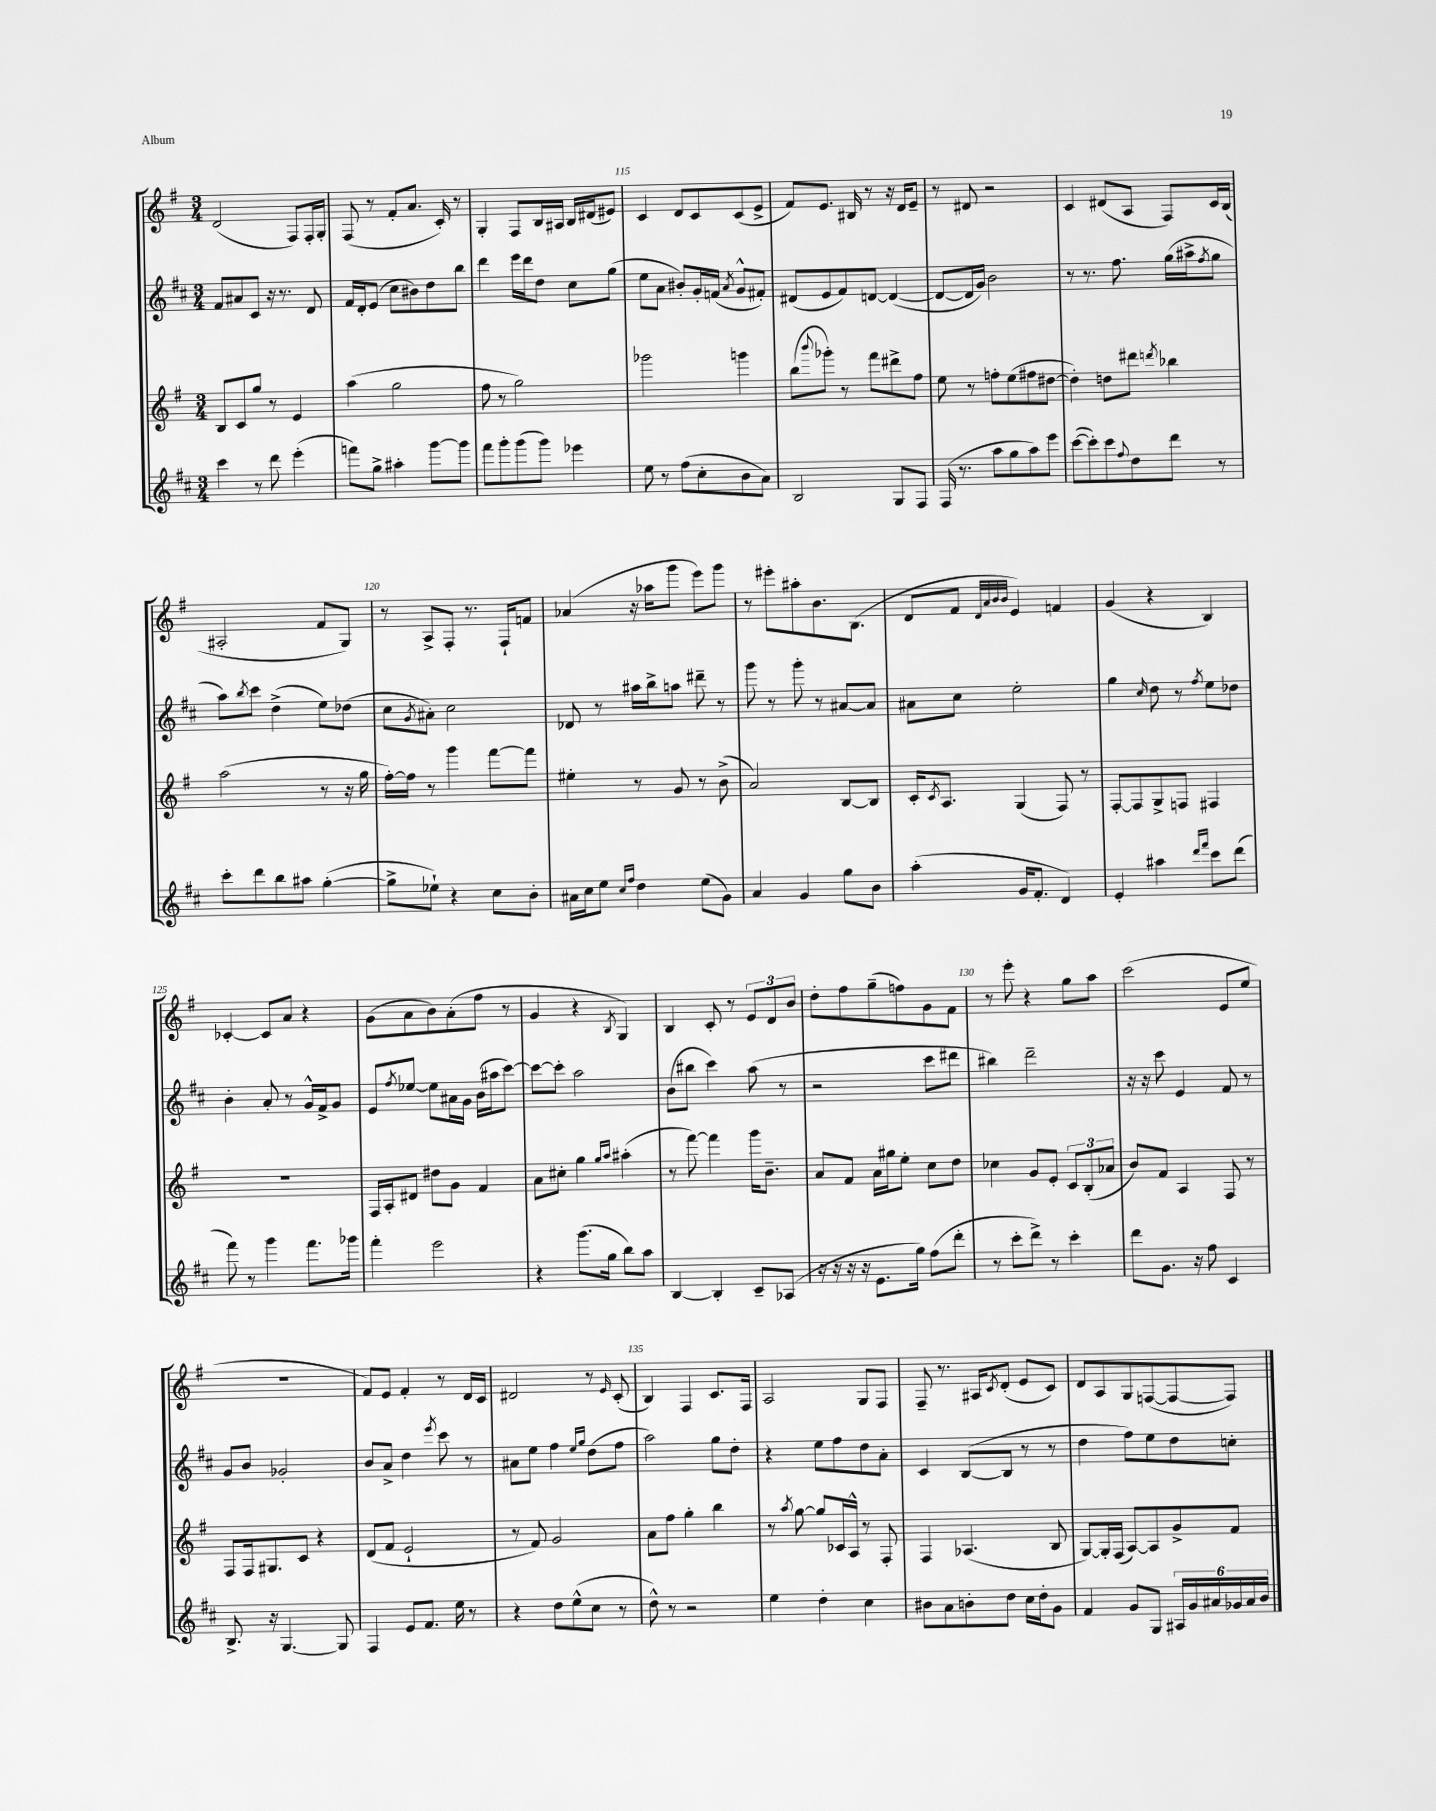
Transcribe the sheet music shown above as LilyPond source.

<<
\new StaffGroup <<
\new Staff = "s0" {
    \clef treble \key g \major \numericTimeSignature \time 3/4
    d'2( fis8) fis16-. g16-. |
    fis8( r8 fis'8-. a'8. c'16-.) r8 |
    g4-. fis8 b16 ais16 b16 dis'16( eis'8) |
    c'4 d'8 c'8 c'8( e'8-> |
    fis'8) e'8. bis16 r8 r16 d'16 e'8-- |
    r8 dis'8 r2 |
    c'4 dis'8( a8 fis8) c'16 b16( |
    ais2-. fis'8 g8) |
    r8 a8-> fis8-. r8. fis16-! f'8 |
    aes'4( r16 aes''16 g'''8 e'''8) g'''8 |
    r8 eis'''8-. ais''8-. b'8. b8.( |
    d'8 fis'8 \grace { d'32 a'32 b'32 b'32 } e'4) f'4 |
    g'4( r4 b4) |
    ces'4~-. ces'8 a'8 r4 |
    g'8( a'8 b'8) a'8-.( fis''8 r8 |
    g'4 r4 \acciaccatura { b8 } g4) |
    b4 c'8-. r8 \tuplet 3/2 { e'8 d'8 b'8 } |
    d''8-. fis''8 g''8--( f''8) g'8 fis'8 |
    r8 e'''8-. r4 g''8 a''8 |
    c'''2( e'8 e''8 |
    R2. |
    fis'8) e'8 fis'4-. r8 d'16 c'16 |
    dis'2 r8 \grace { e'16 } c'8-.( |
    b4) fis4 c'8. fis16 |
    a2 g8 fis8 |
    fis8-- r8. ais16 \acciaccatura { c'8 } d'8-.( e'8 c'8) |
    d'8 a8 g8 f8~( f8~ f8) \bar "|." |
}
\new Staff = "s1" {
    \clef treble \key d \major \numericTimeSignature \time 3/4
    fis'8 ais'8 cis'8 r16 r8. d'8 |
    fis'16 d'16-. e'8( cis''8 bis'8) d''8 b''8 |
    d'''4 e'''16 d'''16 d''8 cis''8 g''8( |
    e''8 a'8 bis'8-.) g'16-. f'16( \acciaccatura { a'8 } g'8-^ fis'8-.) |
    dis'8( e'8 fis'8) d'8~ d'4~( |
    d'8~ d'16 g'16) b'2 |
    r8 r8. fis''8. g''16( ais''16-> \acciaccatura { fis''8 } g''8 |
    a''8) \acciaccatura { b''8 } cis'''8 d''4->( e''8) des''8( |
    cis''8 \acciaccatura { g'8 } ais'8-.) cis''2 |
    des'8 r8 ais''16 b''16-> a''8 dis'''8-- r8 |
    g'''8 r8 g'''8-. r8 ais'8~ ais'8 |
    ais'8 cis''8 e''2-. |
    g''4 \grace { cis''16 } d''8 r8 \acciaccatura { fis''8 } e''8 des''8 |
    b'4-. a'8-. r8 g'16-^ fis'16-> g'8 |
    e'8 \acciaccatura { fis''8 } ees''8~ ees''8 ais'16 g'16 b'16( ais''16 cis'''8~) |
    cis'''8~ cis'''8-. a''2 |
    b'8( bis''8 cis'''4) a''8( r8 |
    r2 cis'''8 dis'''8 |
    bis''4) d'''2-- |
    r16 r16 cis'''8 e'4 fis'8 r8 |
    g'8 b'8 ges'2-. |
    b'8 a'8-> d''4 \acciaccatura { e'''8 } cis'''8 r8 |
    ais'8 e''8 fis''4 \grace { e''16 g''16 } d''8( fis''8 |
    a''2) g''8 d''8-. |
    r4 e''8 fis''8 d''8 a'8-. |
    cis'4 b8~( b8 r8 r8 |
    d''4 fis''8) e''8 d''8 c''8-. \bar "|." |
}
\new Staff = "s2" {
    \clef treble \key g \major \numericTimeSignature \time 3/4
    b8 c'8 g''8 r8 e'4 |
    a''4( g''2 |
    fis''8 r8 g''2) |
    ges'''2 g'''4 |
    b''8( \appoggiatura { b'''8 } ges'''8-.) r8 fis'''8 dis'''8-> fis''8 |
    e''8 r8 f''8-. e''8( fis''8 dis''8~ |
    dis''4-.) d''8 dis'''8 \acciaccatura { d'''8 } bes''4 |
    a''2( r8 r16 g''16 |
    fis''16~-.) fis''16 r8 g'''4 fis'''8~ fis'''8 |
    eis''4-. r8 g'8 r8 b'8->( |
    a'2) b8~ b8 |
    c'16-. \acciaccatura { c'8 } a8. g4( fis8) r8 |
    fis8~-. fis8 g8-> f8 fis4 |
    R2. |
    fis16 a16-. dis'8 dis''8 g'8 fis'4 |
    a'8 cis''8-. g''4 \grace { g''16 a''16 } ais''4-.( |
    r8 fis'''8~) fis'''4 g'''16 b'8.-- |
    a'8 fis'8 a'16 gis''16 e''8-. c''8 d''8 |
    ces''4 g'8 e'8-. \tuplet 3/2 { c'8 b8-.( aes'8 } |
    b'8) fis'8 a4 fis8 r8 |
    fis8 fis16 gis8. c'8 r4 |
    d'8( fis'8 e'2-! |
    r8 fis'8) g'2 |
    a'8 fis''8 g''4-. b''4 |
    r8 \acciaccatura { a''8 } g''8~ g''8 ces'16 a16-^ r8 fis8-. |
    fis4 aes4.( b8 |
    g8~) g16-. fis16( a8~) a8 g'8-> fis'8 \bar "|." |
}
\new Staff = "s3" {
    \clef treble \key d \major \numericTimeSignature \time 3/4
    cis'''4 r8 d'''8 e'''4-.( |
    f'''8) g''8-> ais''4-. g'''8~ g'''8 |
    fis'''8 g'''8-. g'''8( g'''8) ees'''4 |
    e''8 r8 fis''8( cis''8-. b'8 a'8) |
    b2 g8 fis8 |
    fis16( r8. a''8 g''8 a''8) e'''8 |
    cis'''8~( cis'''8-.) cis'''8 \appoggiatura { fis''8 } d''8 d'''8 r8 |
    cis'''8-. d'''8 b''8 ais''8 g''4~-.( |
    g''8-> ees''8-!) r4 cis''8 b'8-. |
    ais'16 cis''16 e''8 \grace { cis''16 fis''16 } d''4 e''8( g'8) |
    a'4 g'4 g''8 b'8 |
    a''4-.( g'16 fis'8.-. d'4) |
    e'4-. ais''4 \grace { d'''16 fis'''16 } cis'''8 d'''8( |
    fis'''8) r8 g'''4 fis'''8. ges'''16 |
    fis'''4-. e'''2 |
    r4 g'''8.( g''16 b''8) a''8 |
    b4~ b4-. cis'8-- aes8( |
    r16 r16 r16 r16 e'8. g''16) fis''8( d'''8-. |
    r8 cis'''8-. d'''8->) r8 cis'''4-. |
    d'''8 g'8. r16 fis''8 cis'4 |
    b8.-> r16 g4.~ g8 |
    fis4 e'8 fis'8. e''16 r8 |
    r4 d''8 e''8-^( cis''8 r8 |
    d''8-^) r8 r2 |
    e''4 d''4-. cis''4 |
    bis'8 a'8 b'8-. d''8 cis''16 d''16-. g'8 |
    fis'4 g'8 g8 \tuplet 6/4 { ais16 g'16 ais'16 ges'16 ais'16 b'16 } \bar "|." |
}
>>
>>
\layout { \context { \Score currentBarNumber = #112 \override BarNumber.break-visibility = ##(#f #t #t) barNumberVisibility = #(every-nth-bar-number-visible 5) } }
